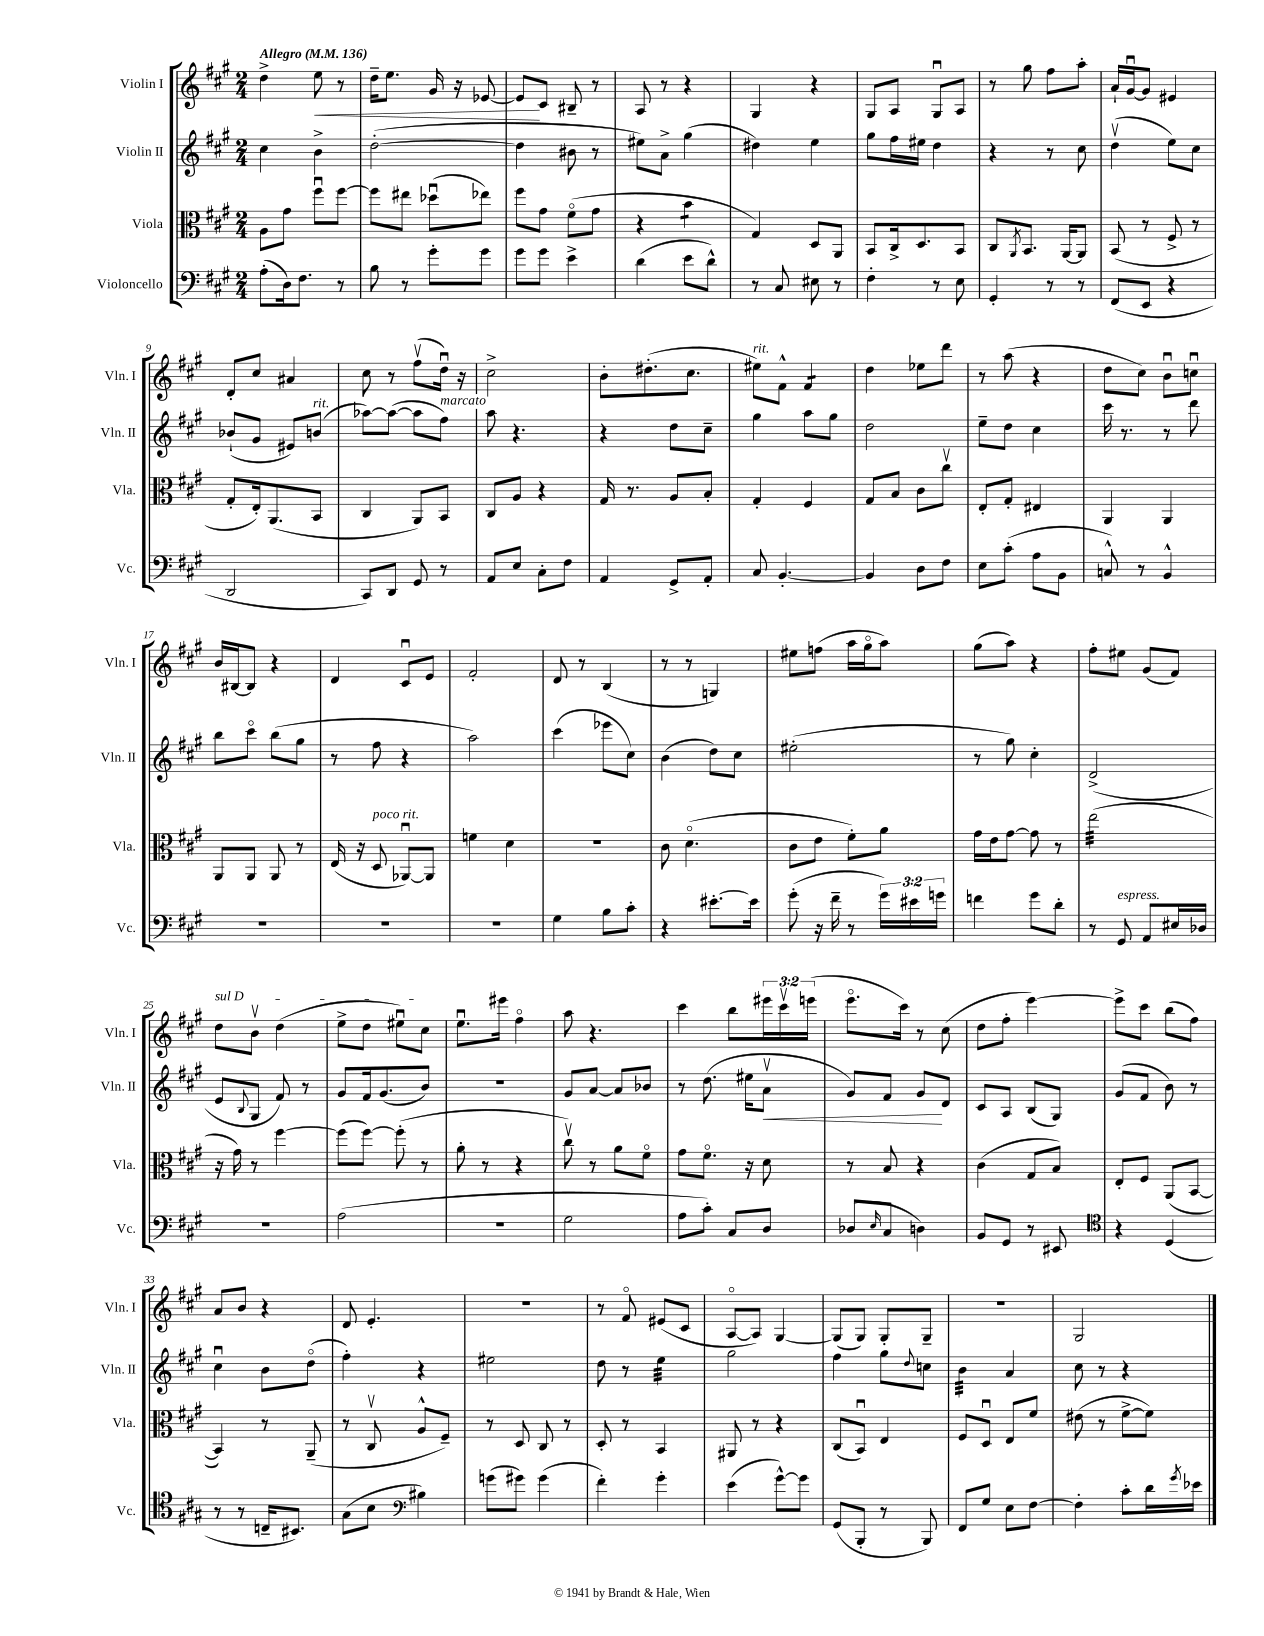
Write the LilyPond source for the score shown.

<<
\new StaffGroup <<
\new Staff = "s0" \with { instrumentName = "Violin I" shortInstrumentName = "Vln. I" } {
    \clef treble \key a \major \numericTimeSignature \time 2/4 \override Staff.TupletNumber.text = #tuplet-number::calc-fraction-text \tempo "Allegro" 4 = 136
    d''4-> e''8\< r8 |
    d''16-- e''8. gis'16 r16 ees'8~ |
    ees'8\! cis'8 bis8-- r8 |
    a8 r8 r4 |
    gis4 r4 |
    gis8 a8 gis8\downbow a8 |
    r8 gis''8 fis''8 a''8-. |
    a'16-! gis'16~\downbow gis'8 eis'4 |
    d'8-. cis''8 ais'4 |
    cis''8 r8 fis''8\upbow( d''16\downbow) r16 |
    cis''2-> |
    b'8-. dis''8.-.( cis''8. |
    eis''8^\markup { \italic "rit." }) fis'8-^ fis'4:8 |
    d''4 ees''8 d'''8 |
    r8 a''8( r4 |
    d''8 cis''8) b'8\downbow c''8\downbow |
    b'16 bis16~ bis8 r4 |
    d'4 cis'8\downbow e'8 |
    fis'2-. |
    d'8 r8 b4( |
    r8 r8 g4) |
    eis''8 f''8( a''16 gis''16\flageolet a''8) |
    gis''8( a''8) r4 |
    fis''8-. eis''8 gis'8( fis'8) |
    \once \override TextSpanner.bound-details.left.text = \markup { \italic "sul D" } d''8\startTextSpan b'8\upbow d''4( |
    e''8-> d''8 eis''8\downbow) cis''8\stopTextSpan |
    e''8.\downbow eis'''16 fis''4\flageolet |
    a''8 r4. |
    cis'''4 b''8 \tuplet 3/2 { eis'''16 cis'''16\upbow e'''16( } |
    e'''8.\flageolet cis'''16) r8 cis''8( |
    d''8 fis''8-. e'''4~) |
    e'''8-> cis'''8 b''8( fis''8) |
    a'8 b'8 r4 |
    d'8 e'4.-. |
    r2 |
    r8 fis'8\flageolet eis'8( cis'8 |
    a8~\flageolet a8) gis4~ |
    gis8( gis8) gis8-. gis8-- |
    R2 |
    gis2 \bar "|." |
}
\new Staff = "s1" \with { instrumentName = "Violin II" shortInstrumentName = "Vln. II" } {
    \clef treble \key a \major \numericTimeSignature \time 2/4
    cis''4 b'4-> |
    d''2~-.( |
    d''4 bis'8 r8 |
    eis''8) a'8-> gis''4( |
    dis''4) e''4 |
    gis''8 fis''16 eis''16 d''4 |
    r4 r8 cis''8 |
    d''4\upbow( e''8) cis''8 |
    bes'8-!( gis'8 eis'8) b'8^\markup { \italic "rit." }( |
    aes''8~) aes''8~( aes''8 fis''8^\markup { \italic "marcato" }) |
    a''8 r4. |
    r4 d''8 cis''8-- |
    gis''4 a''8 gis''8 |
    d''2 |
    e''8-- d''8 cis''4 |
    cis'''16 r8. r8 d'''8 |
    b''8 cis'''8\flageolet b''8( gis''8 |
    r8 fis''8 r4 |
    a''2) |
    cis'''4( ees'''8 cis''8) |
    b'4( d''8) cis''8 |
    eis''2-.( |
    r8 gis''8) cis''4-. |
    d'2->( |
    e'8 \appoggiatura { b8 } gis8 fis'8) r8 |
    gis'8 fis'16 gis'8.( b'8) |
    R2 |
    gis'8 a'8~ a'8 bes'8 |
    r8 d''8.( eis''16 a'8\upbow\< |
    gis'8) fis'8 gis'8\! d'8 |
    cis'8 a8 b8( gis8) |
    gis'8( fis'8 b'8) r8 |
    cis''4\downbow b'8 d''8\flageolet( |
    fis''4-.) r4 |
    eis''2 |
    d''8 r8 e''4:32 |
    gis''2 |
    fis''4 gis''8 \appoggiatura { d''8 } c''8 |
    b'4:32 a'4 |
    cis''8 r8 r4 \bar "|." |
}
\new Staff = "s2" \with { instrumentName = "Viola" shortInstrumentName = "Vla." } {
    \clef alto \key a \major \numericTimeSignature \time 2/4
    a8 gis'8 fis''8\downbow fis''8~ |
    fis''8 eis''8 des''8\downbow( ees''8) |
    fis''8 gis'8 fis'8\flageolet( gis'8 |
    r4 b'4:8 |
    gis4) d8 a,8 |
    b,8 cis16-> d8. b,8 |
    cis8 \acciaccatura { a,8 } b,8. a,16~ a,8 |
    b,8( r8 fis8-> r8 |
    gis8-. e16-.) a,8.( b,8 |
    cis4 a,8) b,8 |
    cis8 a8 r4 |
    gis16 r8. a8 b8-. |
    gis4-. fis4 |
    gis8 b8 cis'8 cis''8\upbow |
    e8-. gis8-. eis4 |
    a,4 a,4 |
    a,8 a,8 a,8 r8 |
    e16( r16 d8^\markup { \italic "poco rit." } aes,8~\downbow) aes,8 |
    f'4 d'4 |
    r2 |
    cis'8 d'4.\flageolet( |
    cis'8 e'8 fis'8-.) a'8 |
    gis'16 e'16 gis'8~ gis'8 r8 |
    e''2:32( |
    r16 gis'16) r8 fis''4~ |
    fis''8( fis''8~) fis''8-.( r8 |
    a'8-. r8 r4 |
    cis''8\upbow) r8 a'8 fis'8\flageolet |
    gis'8 fis'8.\flageolet r16 d'8 |
    r8 b8 r4 |
    cis'4( gis8 b8) |
    e8-. fis8 a,8( b,8~ |
    b,4) r8 a,8--( |
    r8 cis8\upbow a8-^ fis8--) |
    r8 d8 cis8 r8 |
    d8-. r8 b,4 |
    ais,8 r8 r4 |
    cis8( b,8\downbow) e4 |
    fis8 d8\downbow e8 fis'8 |
    eis'8( r8 fis'8~-> fis'8) \bar "|." |
}
\new Staff = "s3" \with { instrumentName = "Violoncello" shortInstrumentName = "Vc." } {
    \clef bass \key a \major \numericTimeSignature \time 2/4 \override Staff.TupletNumber.text = #tuplet-number::calc-fraction-text
    a8-.( d16) fis8. r8 |
    b8 r8 gis'8-. gis'8 |
    gis'8 gis'8 e'4-> |
    d'4( e'8 d'8-^) |
    r8 cis8 eis8 r8 |
    fis4-. r8 e8 |
    gis,4-. r8 r8 |
    fis,8( e,8 r4 |
    d,2 |
    cis,8) d,8 gis,8 r8 |
    a,8 e8 cis8-. fis8 |
    a,4 gis,8-> a,8-. |
    cis8 b,4.~-. |
    b,4 d8 fis8 |
    e8 cis'8-.( a8 b,8 |
    c8-^) r8 b,4-^ |
    R2 |
    R2 |
    R2 |
    gis4 b8 cis'8-. |
    r4 eis'8.~-. eis'16 |
    gis'8-.( r16 fis'16-- r8 \tuplet 3/2 { gis'16) eis'16 g'16 } |
    f'4 gis'8 d'8-. |
    r8 gis,8^\markup { \italic "espress." } a,8 eis16 des16 |
    R2 |
    a2( |
    R2 |
    gis2 |
    a8 cis'8-.) cis8 d8 |
    des8( \grace { e16 } cis8 d4) |
    b,8 gis,8 r8 eis,8 |
    \clef tenor r4 d4( |
    r8 r8 c16-- bis,8.) |
    gis8( b8 \clef bass bis4) |
    g'8( gis'8) gis'4( |
    fis'4-.) gis'4-. |
    e'4( gis'8~-^) gis'8 |
    gis,8( b,,8-. r8 b,,8) |
    fis,8 gis8 e8 fis8~ |
    fis4-. cis'8-. d'16 \acciaccatura { gis'8 } ees'16 \bar "|." |
}
>>
>>
